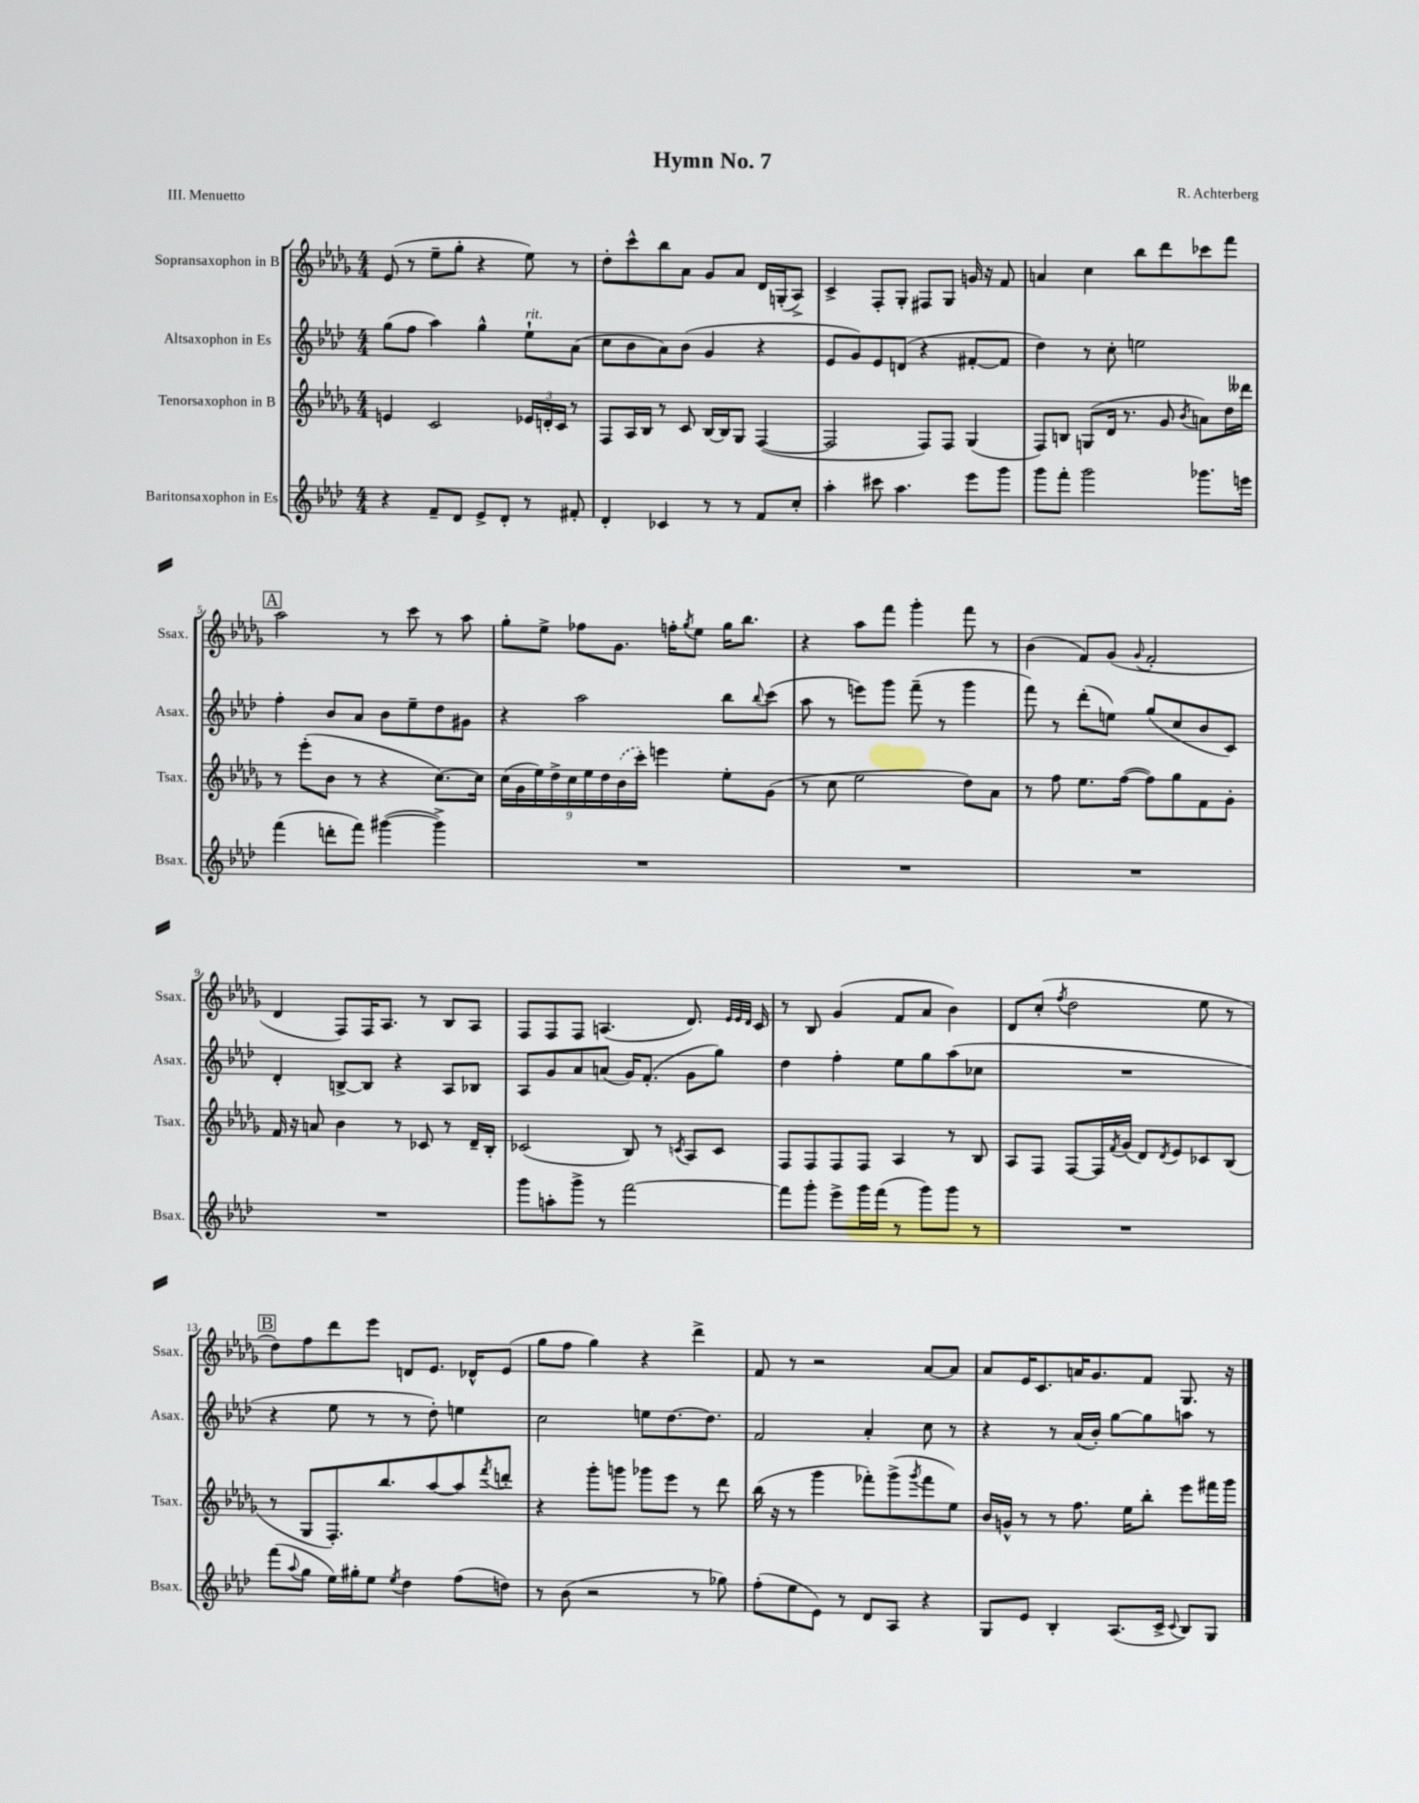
\header { title = "Hymn No. 7" composer = "R. Achterberg" piece = "III. Menuetto" }
<<
\new StaffGroup <<
\new Staff = "s0" \with { instrumentName = "Sopransaxophon in B" shortInstrumentName = "Ssax." } {
    \clef treble \key des \major \numericTimeSignature \time 4/4
    ees'8( r8 ees''8-- ges''8-. r4 ees''8) r8 |
    des''8-. c'''8-^ bes''8 aes'8 ges'8 aes'8 des'16 g16-.( aes8->) |
    c'4-> f8-. ges8-. fis8 ges8 g'16 r16 f'8 |
    a'4 c''4 bes''8 des'''8 ces'''8 f'''8 |
    \mark \markup { \box "A" } aes''2 r8 c'''8 r8 aes''8 |
    ges''8-. ees''8-> fes''8 ges'8. f''16-. \acciaccatura { ges''8 } ees''8 ges''16 bes''8. |
    r4 aes''8 f'''8 ges'''4-. f'''8 r8 |
    bes'4( f'8) ges'8( \appoggiatura { ges'8 } f'2-. |
    des'4 f8) f16 aes8. r8 bes8 aes8 |
    f8 f8 f8 a4.( des'8.) \grace { ees'32 ees'32 des'32 } c'16 |
    r8 bes8 ges'4( f'8 aes'8 bes'4) |
    des'8 c''8-.( \acciaccatura { f''8 } des''2 ees''8 r8 |
    \mark \markup { \box "B" } des''8) f''8 des'''8 ees'''8 d'8 ees'8. des'16-^ ees'8( |
    ges''8 f''8 ges''4) r4 des'''4-> |
    f'8 r8 r2 aes'8~ aes'8 |
    aes'8 ees'16 c'8. a'16 ges'8. f'8 ges8. r16 \bar "|." |
}
\new Staff = "s1" \with { instrumentName = "Altsaxophon in Es" shortInstrumentName = "Asax." } {
    \clef treble \key aes \major \numericTimeSignature \time 4/4
    g''8( f''8 aes''4) g''4-^ ees''8-!^\markup { \italic "rit." } aes'8( |
    c''8 bes'8 aes'8) bes'8( g'4 r4 |
    ees'8 g'8) ees'8 d'8( r4 fis'8~-. fis'8 |
    des''4) r8 c''8-. e''2 |
    \mark \markup { \box "A" } f''4-. bes'8 aes'8 bes'8 ees''8-- des''8 gis'8 |
    r4 aes''2 bes''8 \appoggiatura { bes''8 } c'''8( |
    aes''8 r8 e'''8) g'''8 f'''8--( r8 g'''4 |
    f'''8) r8 des'''8-.( e''8) g''8( c''8 bes'8 c'8) |
    des'4-. b8~-> b8 r4 aes8 bes8 |
    aes8 g'8 aes'8 a'8( g'16) f'8.-.( g'8 g''8) |
    des''4 f''4-. ees''8 g''8 aes''8( ces''8 |
    R1 |
    \mark \markup { \box "B" } r4 ees''8 r8 r8 des''8-.) e''4 |
    c''2 e''8 des''8.~ des''8. |
    f'2 aes'4-. c''8 r8 |
    r4 r8 aes'16( bes'16-.) g''8~ g''8 a''8 r8 \bar "|." |
}
\new Staff = "s2" \with { instrumentName = "Tenorsaxophon in B" shortInstrumentName = "Tsax." } {
    \clef treble \key des \major \numericTimeSignature \time 4/4
    e'4 c'2 \tuplet 3/2 { ees'16 d'16-. c'16 } r8 |
    f8 aes16 bes16 r8 c'8 bes16~ bes16 ges8 f4~( |
    f2 f8) f8 ges4( |
    f8) b8 g8( des'16 r8. ges'8 \acciaccatura { bes'8 } a'8) des''16 deses'''16 |
    \mark \markup { \box "A" } r8 ees'''8-.( bes'8 r8 r4 c''8.~) c''16 |
    \tuplet 9/8 { c''16( ges'16 ees''16) des''16-> c''16 ees''16 des''16 \once \slurDashed bes'16( c'''16-.) } e'''4 ees''8-. ges'8( |
    r8 c''8 ees''2 des''8) aes'8 |
    r8 f''8 ees''8. f''16~( f''8) ges''8 f'8 ges'8-. |
    f'16 r16 a'8 bes'4 r8 ces'8 r8 des'16-- bes16-. |
    ces'2( bes8) r8 \acciaccatura { c'8 } aes8 c'8 |
    f8 f8 f8 f8 aes4 r8 bes8 |
    aes8 f8 f8~ f16 \acciaccatura { f'8 } ges'16( des'8) \acciaccatura { des'8 } ees'8 ces'8 bes8( |
    \mark \markup { \box "B" } r8 ges8 f8.-.) bes''8. aes''8~ aes''8 \acciaccatura { f'''8 } d'''8-. |
    r4 ges'''8-. g'''8 ges'''8 ees'''8 r8 des'''8 |
    bes''16( r16 r8 ges'''4 fes'''8-.) ges'''8->( \acciaccatura { ges'''8 } fes'''8 ees''8) |
    bes'16 g'16-^ r8 r8 f''8. ees''16 bes''8-. ees'''8 fis'''16 ges'''16 \bar "|." |
}
\new Staff = "s3" \with { instrumentName = "Baritonsaxophon in Es" shortInstrumentName = "Bsax." } {
    \clef treble \key aes \major \numericTimeSignature \time 4/4
    r4 f'8-- des'8 ees'8-> des'8-. r8 fis'8-. |
    des'4-. ces'4 r8 r8 f'8 c''8-. |
    aes''4-. cis'''8 aes''4. ees'''8 g'''8 |
    g'''8 f'''8-. g'''2 ges'''8. e'''16 |
    \mark \markup { \box "A" } f'''4( d'''8-. f'''8) gis'''4~( gis'''4->) |
    R1 |
    R1 |
    R1 |
    R1 |
    g'''8 a''8-. g'''8-> r8 f'''2~ |
    f'''8 g'''8-. ees'''8-> g'''16 f'''16( r8 g'''8) g'''8 r8 |
    R1 |
    \mark \markup { \box "B" } f'''8( \appoggiatura { aes''8 } g''8 ees''16) gis''16-. ees''8 \acciaccatura { ees''8 } des''4 f''8( d''8) |
    r8 bes'8( r2 r8 ges''8) |
    f''8-.( ees''8 ees'8) r8 des'8 aes8 r4 |
    g8 ees'8 bes4-. aes8.( c'16-> \appoggiatura { c'8 } bes8) g8 \bar "|." |
}
>>
>>
